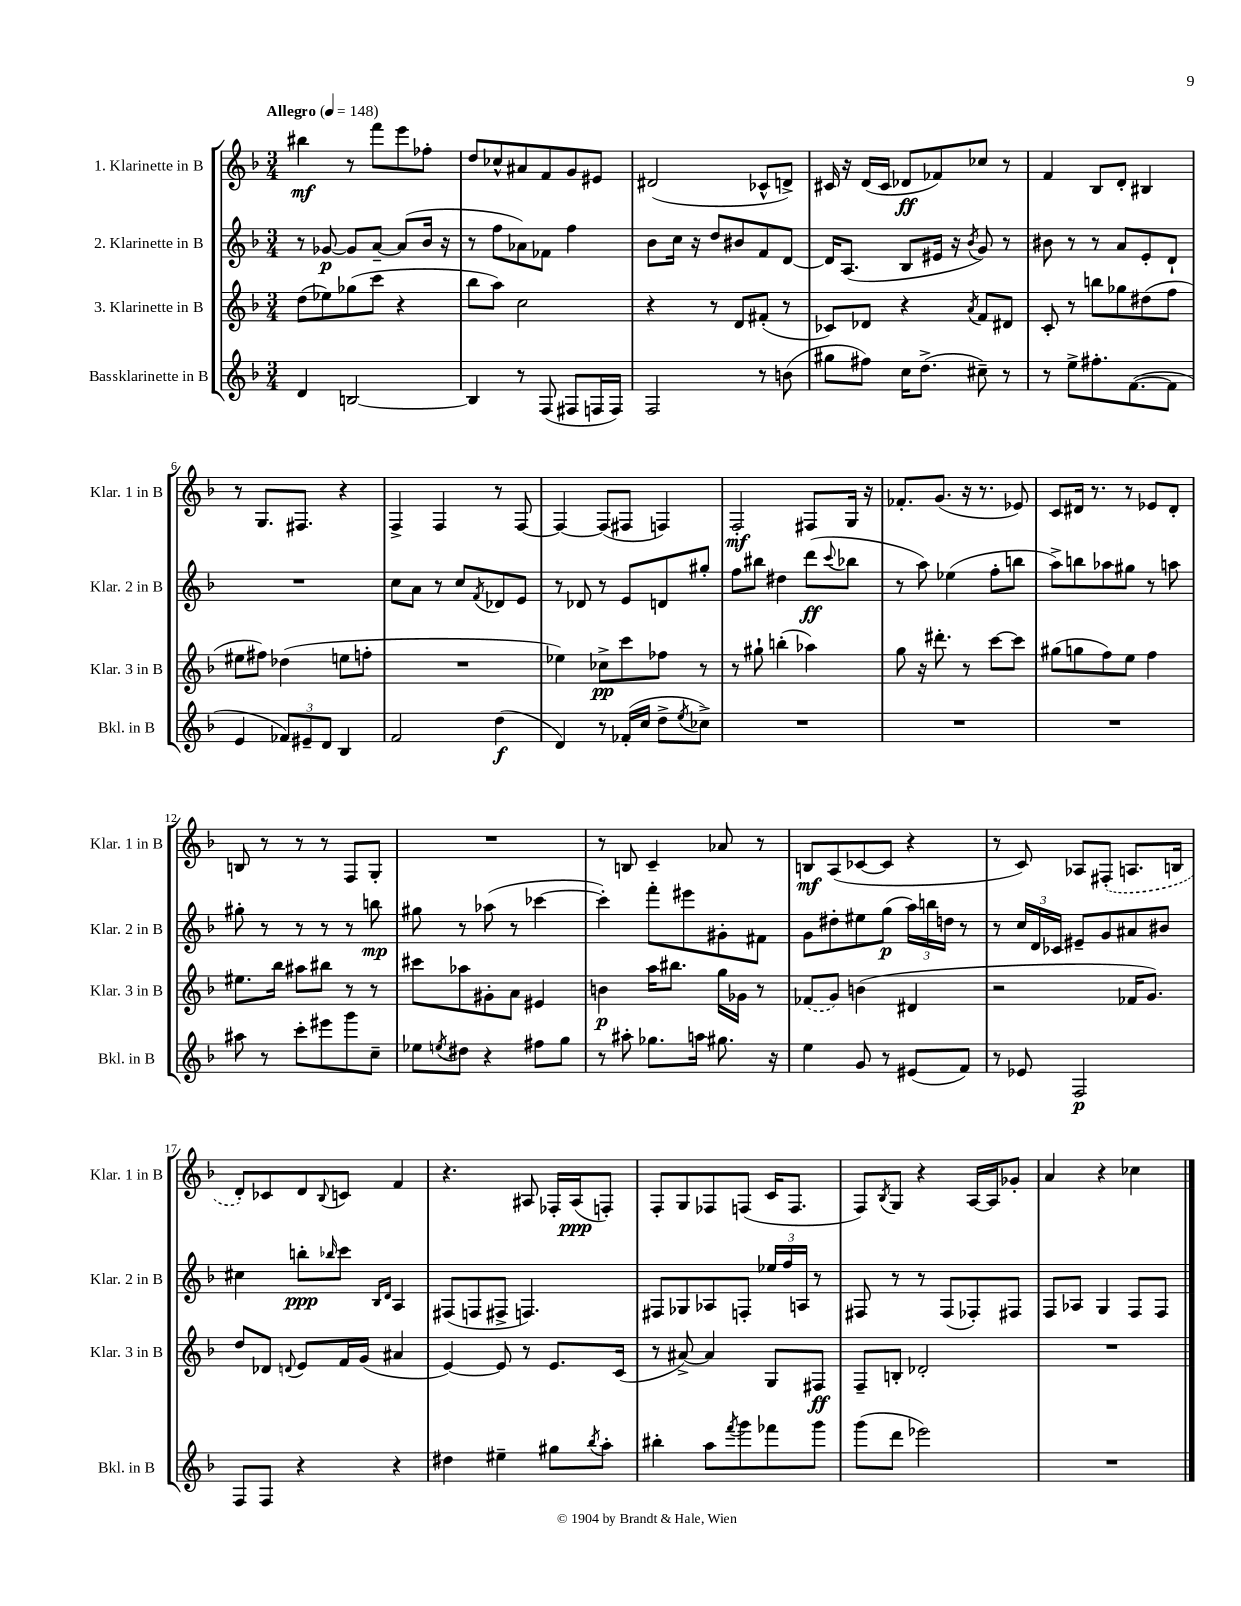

**kern	**dynam	**kern	**dynam	**kern	**dynam	**kern	**dynam
*part4	*part4	*part3	*part3	*part2	*part2	*part1	*part1
*staff4	*staff4	*staff3	*staff3	*staff2	*staff2	*staff1	*staff1
*I"Bassklarinette in B	*	*I"3. Klarinette in B	*	*I"2. Klarinette in B	*	*I"1. Klarinette in B	*
*I'Bkl. in B	*	*I'Klar. 3 in B	*	*I'Klar. 2 in B	*	*I'Klar. 1 in B	*
*clefG2	*	*clefG2	*	*clefG2	*	*clefG2	*
*k[b-]	*	*k[b-]	*	*k[b-]	*	*k[b-]	*
*M3/4	*	*M3/4	*	*M3/4	*	*M3/4	*
*MM148	*	*MM148	*	*MM148	*	*MM148	*
=1	=1	=1	=1	=1	=1	=1	=1
!	!	!	!	!	!	!LO:TX:a:B:t=Allegro	!
4d/	.	(8dd\L	.	8r	.	4bb#X\	mf
.	.	8ee-X\)	.	[8g-X/	p	.	.
[2Bn/	.	(8gg-X\	.	8g-/L]	.	8r	.
.	.	8ccc\J	.	[8a~/J	.	8fff\L	.
.	.	4r	.	(8a/L]	.	8eee\	.
.	.	.	.	16b-/Jk	.	8ff-X'\J	.
.	.	.	.	16r	.	.	.
=2	=2	=2	=2	=2	=2	=2	=2
4B/]	.	8bb-\L	.	8r	.	8dd/L	.
.	.	8aa\J)	.	8ff\L	.	8cc-X^^/	.
8r	.	2cc\	.	8a-X\)	.	8a#X/	.
(8F/	.	.	.	8f-X\J	.	8f/	.
8F#X/L	.	.	.	4ff\	.	8g/	.
16Fn/L	.	.	.	.	.	8e#X/J	.
16F/JJ)	.	.	.	.	.	.	.
=3	=3	=3	=3	=3	=3	=3	=3
2F/	.	4r	.	8b-\L	.	(2d#X/	.
.	.	.	.	16cc\Jk	.	.	.
.	.	.	.	16r	.	.	.
.	.	8r	.	8dd/L	.	.	.
.	.	8d/L	.	8b#X/	.	.	.
8r	.	(8f#X'/J	.	8f/	.	8c-X^^/L	.
(8bn\	.	8r	.	[8d/J	.	8dn^/J)	.
=4	=4	=4	=4	=4	=4	=4	=4
8gg#X\L	.	8c-X/L)	.	16d/KL]	.	16c#X/	.
.	.	.	.	(8.A/J	.	16r	.
8ff#X\J)	.	8d-X/J	.	.	.	(16d/LL	.
.	.	.	.	.	.	16c#/JJ	.
16cc\KL	.	4r	.	8B-/L	.	8d-X/L	ff
(8.dd^\J	.	.	.	.	.	.	.
.	.	.	.	16e#X/Jk	.	8f-X/)	.
.	.	.	.	16r	.	.	.
.	.	8qa/	.	8qb-/	.	.	.
8cc#X~\)	.	8f/L	.	8g/)	.	8cc-X/J	.
8r	.	8d#X/J	.	8r	.	8r	.
=5	=5	=5	=5	=5	=5	=5	=5
8r	.	8c'/	.	8b#X\	.	4f/	.
8ee^\L	.	8r	.	8r	.	.	.
8.ff#X'\	.	8bbn\L	.	8r	.	8B-/L	.
.	.	8gg-X\	.	8a/L	.	8d'/J	.
([8.f\	.	.	.	.	.	.	.
.	.	(8dd#X\	.	8e'/	.	4B#X/	.
8f\J]	.	8ff\J	.	8d`/J	.	.	.
!!LO:LB:g=z
=6	=6	=6	=6	=6	=6	=6	=6
4e/	.	8ee#X\L	.	2.r	.	8r	.
.	.	8ff#X\J)	.	.	.	8.G/L	.
12f-X/L)	.	(4dd-X\	.	.	.	.	.
.	.	.	.	.	.	8.F#X/J	.
12e#X~/	.	.	.	.	.	.	.
12d/J	.	.	.	.	.	.	.
4B-/	.	8een\L	.	.	.	4r	.
.	.	8ffn'\J	.	.	.	.	.
=7	=7	=7	=7	=7	=7	=7	=7
2f/	.	2.r	.	8cc\L	.	4F^/	.
.	.	.	.	8a\J	.	.	.
.	.	.	.	8r	.	4F/	.
.	.	.	.	8cc/L	.	.	.
.	.	.	.	8qf/	.	.	.
(4dd\	f	.	.	8d-X/	.	8r	.
.	.	.	.	8e/J	.	[8F/	.
=8	=8	=8	=8	=8	=8	=8	=8
4d/)	.	4ee-X\)	.	8r	.	4F/_	.
.	.	.	.	8d-X/	.	.	.
8r	.	8cc-X^\L	pp	8r	.	(8F/L]	.
(16f-X'/LL	.	8ccc\	.	8e/L	.	8F#X/J	.
16cc/JJ	.	.	.	.	.	.	.
8dd^\L	.	8ff-X\J	.	8dn/	.	4Fn/)	.
8qee/	.	.	.	.	.	.	.
8cc-X^\J)	.	8r	.	8gg#X'/J	.	.	.
=9	=9	=9	=9	=9	=9	=9	=9
2.r	.	8r	.	8ff\L	.	2F'/	mf
.	.	8gg#X`\	.	8bb#X\J	.	.	.
.	.	(4bbn'\	.	4dd#X\	.	.	.
.	.	4aa-X\)	.	(8ddd\L	ff	8F#X/L	.
.	.	.	.	8qqccc/	.	.	.
.	.	.	.	8bb-X\J	.	16G/Jk	.
.	.	.	.	.	.	16r	.
=10	=10	=10	=10	=10	=10	=10	=10
2.r	.	8gg\	.	8r	.	8.f-X'/L	.
.	.	16r	.	8aa\)	.	.	.
.	.	8.ddd#X'\	.	.	.	(8.g/J	.
.	.	.	.	(4ee-X\	.	.	.
.	.	8r	.	.	.	16r	.
.	.	.	.	.	.	8.r	.
.	.	[8ccc\L	.	8ff'\L	.	.	.
.	.	8ccc\J]	.	8bbn\J	.	8e-X/)	.
=11	=11	=11	=11	=11	=11	=11	=11
2.r	.	(8gg#X\L	.	8aa^\L)	.	8c/L	.
.	.	8ggn\	.	8bbn\	.	16d#X/Jk	.
.	.	.	.	.	.	8.r	.
.	.	8ff\)	.	8aa-X\	.	.	.
.	.	8ee\J	.	8gg#X\J	.	8r	.
.	.	4ff\	.	8r	.	8e-X/L	.
.	.	.	.	8aan\	.	8d#'/J	.
!!LO:LB:g=z
=12	=12	=12	=12	=12	=12	=12	=12
8aa#X\	.	8.ee#X\L	.	8gg#X'\	.	8Bn/	.
8r	.	.	.	8r	.	8r	.
.	.	16bb-\Jk	.	.	.	.	.
8ccc'\L	.	8aa#X\L	.	8r	.	8r	.
8eee#X\	.	8bb#X\J	.	8r	.	8r	.
8ggg\	.	8r	.	8r	.	8F/L	.
8cc~\J	.	8r	.	8bbn\	mp	8G'/J	.
=13	=13	=13	=13	=13	=13	=13	=13
8ee-X\L	.	8ccc#X\L	.	8gg#X\	.	2.r	.
8qeen/	.	.	.	.	.	.	.
8dd#X\J	.	8aa-X\	.	8r	.	.	.
4r	.	8g#X'\	.	(8aa-X\	.	.	.
.	.	8a\J	.	8r	.	.	.
8ff#X\L	.	4e#X/	.	[4ccc-X\	.	.	.
8gg\J	.	.	.	.	.	.	.
=14	=14	=14	=14	=14	=14	=14	=14
8r	.	4bn\	p	4ccc-'\])	.	8r	.
8aa#X'\	.	.	.	.	.	8Bn/	.
8.gg-X\L	.	16aa\KL	.	8fff'\L	.	4c~/	.
.	.	8.bb#X\J	.	.	.	.	.
.	.	.	.	8eee#X\	.	.	.
16aan\Jk	.	.	.	.	.	.	.
8.gg#X\	.	16gg\LL	.	8g#X'\	.	8a-X/	.
.	.	16g-X\JJ	.	.	.	.	.
.	.	8r	.	8f#X\J	.	8r	.
16r	.	.	.	.	.	.	.
=15	=15	=15	=15	=15	=15	=15	=15
4ee\	.	(8f-X/L	.	8g\L	.	8Bn/L	mf
.	.	8g/J)	.	8dd#X'\	.	(8A/	.
8g/	.	(4bn\	.	8ee#X\	.	[8c-X/	.
8r	.	.	.	(8gg\J	p	8c-/J]	.
(8e#X/L	.	4d#X/	.	24aa\LL)	.	4r	.
.	.	.	.	24bbn\	.	.	.
.	.	.	.	24ddn\JJ	.	.	.
8f/J)	.	.	.	8r	.	.	.
=16	=16	=16	=16	=16	=16	=16	=16
8r	.	2r	.	8r	.	8r	.
8e-X/	.	.	.	24cc/LL	.	8c/)	.
.	.	.	.	24d/	.	.	.
.	.	.	.	24c-X/JJ	.	.	.
2F/	p	.	.	8e#X~/L	.	8A-X/L	.
.	.	.	.	8g/	.	(8F#X'/J	.
.	.	16f-X/KL	.	8a#X/	.	8.An/L	.
.	.	8.g/J)	.	.	.	.	.
.	.	.	.	8b#X/J	.	.	.
.	.	.	.	.	.	16Bn/Jk	.
!!LO:LB:g=z
=17	=17	=17	=17	=17	=17	=17	=17
8F/L	.	8dd/L	.	4cc#X\	.	8d'/L)	.
8F/J	.	8d-X/J	.	.	.	8c-X/	.
.	.	8qqdn/	.	.	.	.	.
4r	.	8e/L	.	8bbn'\L	ppp	8d/	.
.	.	.	.	16qqbb-X/	.	8qqB-/	.
.	.	16f/L	.	8ccc\J	.	8cn/J	.
.	.	(16g/JJ	.	.	.	.	.
.	.	.	.	16qqB-/LL	.	.	.
.	.	.	.	16qqd/JJ	.	.	.
4r	.	4a#X/	.	4A/	.	4f/	.
=18	=18	=18	=18	=18	=18	=18	=18
4dd#X\	.	[4e/)	.	(8F#X/L	.	4.r	.
.	.	.	.	8Fn/	.	.	.
4ee#X~\	.	8e/]	.	8F#X^/J	.	.	.
.	.	8r	.	4.Fn/)	.	8A#X/	.
8gg#X\L	.	8.e/L	.	.	.	16F-X'/LL	.
.	.	.	.	.	.	(16A#/J	ppp
8qbb-/	.	.	.	.	.	.	.
8aa'\J	.	.	.	.	.	8Fn'/J)	.
.	.	(16c/Jk	.	.	.	.	.
=19	=19	=19	=19	=19	=19	=19	=19
4bb#X'\	.	8r	.	8F#X/L	.	8F'/L	.
.	.	[8a#X^/)	.	8G-X/	.	8G/	.
8aa\L	.	4a#/]	.	8A-X/	.	8F-X/	.
8qfff/	.	.	.	.	.	.	.
8ggg\	.	.	.	8Fn'/J	.	(8Fn/J	.
8fff-X\	.	8G/L	.	24ee-X/LL	.	16c/KL	.
.	.	.	.	24ff/	.	.	.
.	.	.	.	.	.	8.F/J	.
.	.	.	.	24An/JJ	.	.	.
8ggg\J	.	8F#X/J	ff	8r	.	.	.
=20	=20	=20	=20	=20	=20	=20	=20
(8ggg\L	.	8F~/L	.	8F#X/	.	8F/L)	.
.	.	.	.	.	.	8qB-/	.
8ddd\J	.	8Bn'/J	.	8r	.	8G/J	.
2eee-X\)	.	2d-X'/	.	8r	.	4r	.
.	.	.	.	(8F#/L	.	.	.
.	.	.	.	8F-X'/)	.	[16A/LL	.
.	.	.	.	.	.	16A/J]	.
.	.	.	.	8F#X/J	.	8g-X'/J	.
=21	=21	=21	=21	=21	=21	=21	=21
2.r	.	2.r	.	8F/L	.	4a/	.
.	.	.	.	8A-X/J	.	.	.
.	.	.	.	4G/	.	4r	.
.	.	.	.	8F/L	.	4cc-X\	.
.	.	.	.	8F/J	.	.	.
==	==	==	==	==	==	==	==
*-	*-	*-	*-	*-	*-	*-	*-
